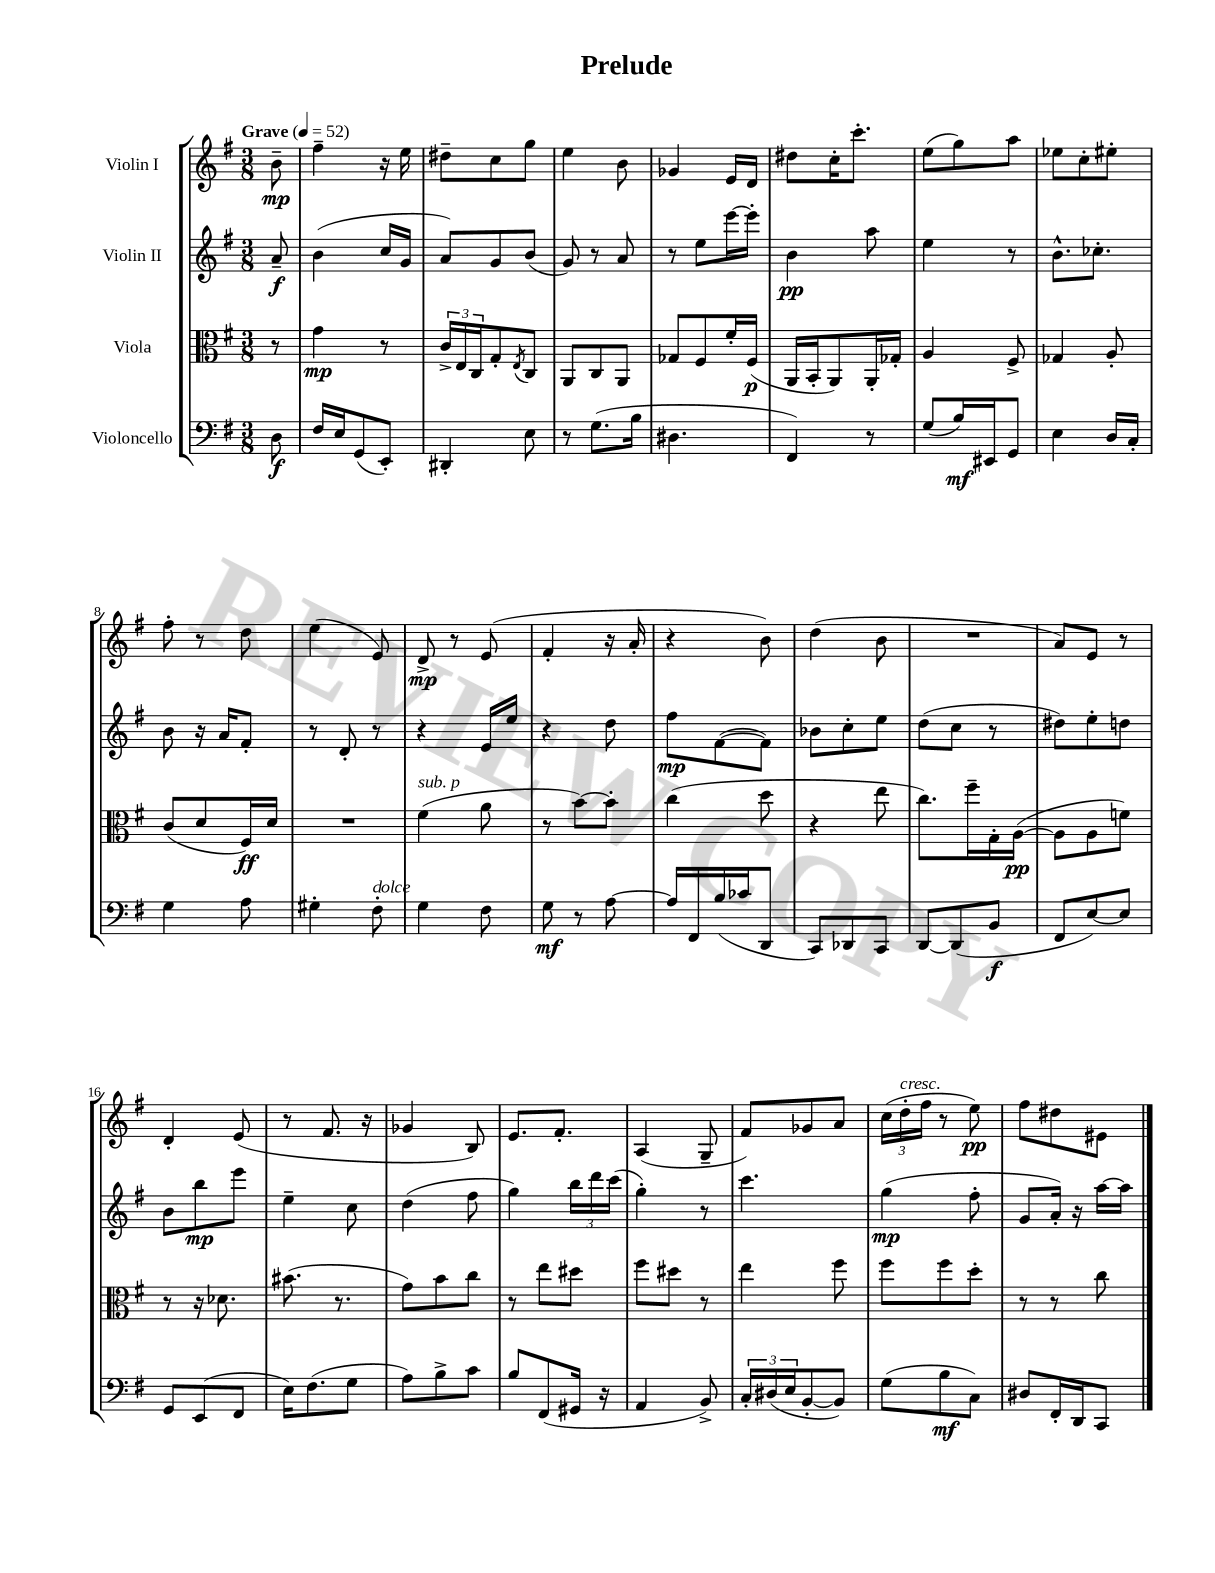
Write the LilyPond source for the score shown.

\header { title = "Prelude" }
<<
\new StaffGroup <<
\new Staff = "s0" \with { instrumentName = "Violin I" } {
    \clef treble \key g \major \numericTimeSignature \time 3/8 \partial 8 \tempo "Grave" 4 = 52
    b'8--\mp |
    fis''4-- r16 e''16 |
    dis''8-- c''8 g''8 |
    e''4 b'8 |
    ges'4 e'16 d'16 |
    dis''8 c''16-. c'''8.-. |
    e''8( g''8) a''8 |
    ees''8 c''8-. eis''8-. |
    fis''8-. r8 d''8 |
    e''4( e'8) |
    d'8->\mp r8 e'8( |
    fis'4-. r16 a'16-. |
    r4 b'8) |
    d''4( b'8 |
    R4. |
    a'8) e'8 r8 |
    d'4-. e'8( |
    r8 fis'8. r16 |
    ges'4 b8) |
    e'8. fis'8.-. |
    a4( g8-- |
    fis'8) ges'8 a'8 |
    \tuplet 3/2 { c''16( d''16-.^\markup { \italic "cresc." } fis''16 } r8 e''8\pp) |
    fis''8 dis''8 eis'8 \bar "|." |
}
\new Staff = "s1" \with { instrumentName = "Violin II" } {
    \clef treble \key g \major \numericTimeSignature \time 3/8 \partial 8
    a'8--\f |
    b'4( c''16 g'16 |
    a'8) g'8 b'8( |
    g'8) r8 a'8 |
    r8 e''8 e'''16~ e'''16-. |
    b'4\pp a''8 |
    e''4 r8 |
    b'8.-^ ces''8.-. |
    b'8 r16 a'16 fis'8-. |
    r8 d'8-. r8 |
    r4 e'16 e''16 |
    r4 d''8 |
    fis''8\mp fis'8~( fis'8) |
    bes'8 c''8-. e''8 |
    d''8( c''8 r8 |
    dis''8) e''8-. d''8 |
    b'8 b''8\mp e'''8 |
    e''4-- c''8 |
    d''4( fis''8 |
    g''4) \tuplet 3/2 { b''16 d'''16 c'''16( } |
    g''4-.) r8 |
    c'''4. |
    g''4\mp( fis''8-. |
    g'8 a'16-.) r16 a''16~ a''16 \bar "|." |
}
\new Staff = "s2" \with { instrumentName = "Viola" } {
    \clef alto \key g \major \numericTimeSignature \time 3/8 \partial 8
    r8 |
    g'4\mp r8 |
    \tuplet 3/2 { c'16-> e16 c16 } g8-. \acciaccatura { e8 } c8 |
    a,8 c8 a,8 |
    ges8 fis8 fis'16-. fis16\p( |
    a,16 b,16-. a,8) a,16-. ges16-. |
    a4 fis8-> |
    ges4 a8-. |
    c'8( d'8 fis16\ff) d'16 |
    R4. |
    fis'4^\markup { \italic "sub. p" }( a'8 |
    r8 b'8~) b'8-. |
    c''4( d''8 |
    r4 e''8 |
    c''8.) fis''16-- g16-. a16~\pp( |
    a8 a8 f'8) |
    r8 r16 des'8. |
    bis'8.( r8. |
    g'8) b'8 c''8 |
    r8 e''8 dis''8 |
    fis''8 dis''8 r8 |
    e''4 fis''8 |
    fis''8 fis''8 d''8-. |
    r8 r8 c''8 \bar "|." |
}
\new Staff = "s3" \with { instrumentName = "Violoncello" } {
    \clef bass \key g \major \numericTimeSignature \time 3/8 \partial 8
    d8\f |
    fis16 e16 g,8( e,8-.) |
    dis,4-. e8 |
    r8 g8.( b16 |
    dis4. |
    fis,4) r8 |
    g8( b16\mf) eis,16 g,8 |
    e4 d16 c16-. |
    g4 a8 |
    gis4-. fis8-.^\markup { \italic "dolce" } |
    g4 fis8 |
    g8\mf r8 a8~ |
    a16 fis,16 b16( ces'16 d,8 |
    c,8) des,8 c,8 |
    d,8~ d,8( b,8\f |
    fis,8 e8~) e8 |
    g,8 e,8( fis,8 |
    e16) fis8.( g8 |
    a8) b8-> c'8 |
    b8 fis,8( gis,16 r16 |
    a,4 b,8->) |
    \tuplet 3/2 { c16-. dis16( e16 } b,8~-. b,8) |
    g8( b8\mf c8) |
    dis8 fis,16-. d,16 c,8 \bar "|." |
}
>>
>>
